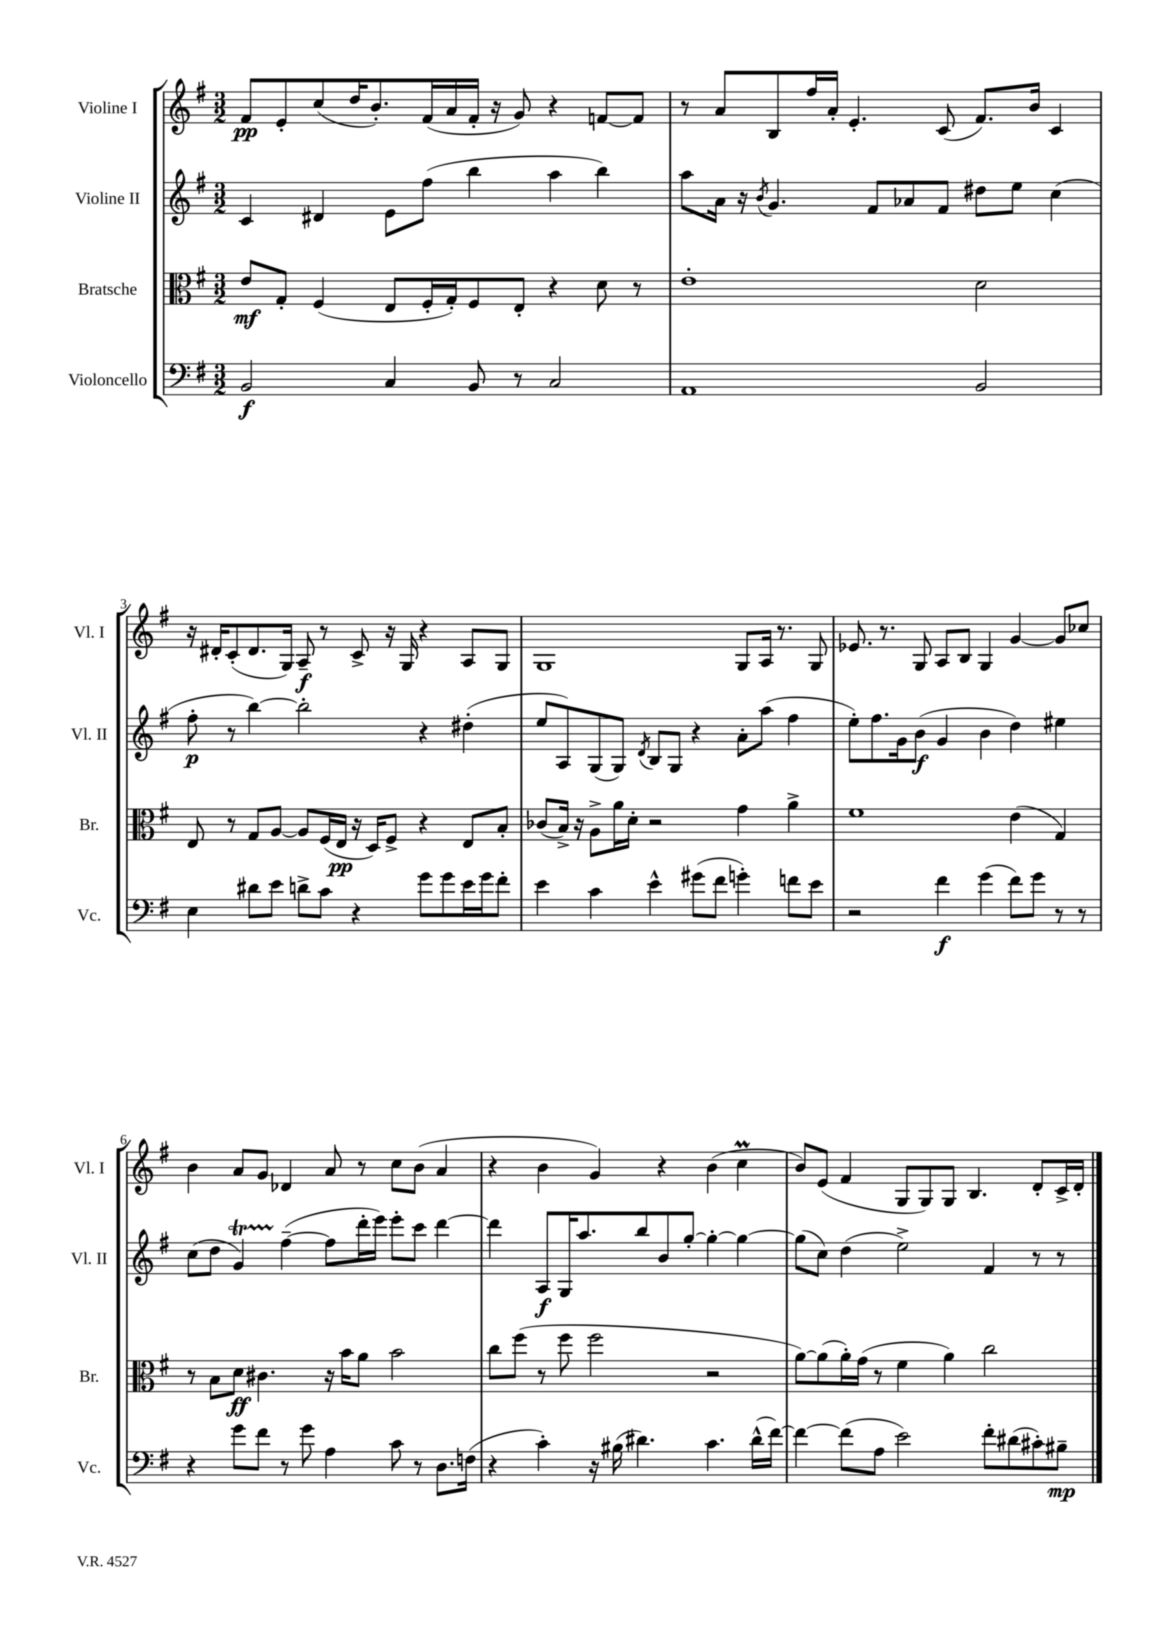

**kern	**dynam	**kern	**dynam	**kern	**dynam	**kern	**dynam
*part4	*part4	*part3	*part3	*part2	*part2	*part1	*part1
*staff4	*staff4	*staff3	*staff3	*staff2	*staff2	*staff1	*staff1
*I"Violoncello	*	*I"Bratsche	*	*I"Violine II	*	*I"Violine I	*
*I'Vc.	*	*I'Br.	*	*I'Vl. II	*	*I'Vl. I	*
*clefF4	*	*clefC3	*	*clefG2	*	*clefG2	*
*k[f#]	*	*k[f#]	*	*k[f#]	*	*k[f#]	*
*M3/2	*	*M3/2	*	*M3/2	*	*M3/2	*
=1	=1	=1	=1	=1	=1	=1	=1
2BB/	f	8e/L	mf	4c/	.	8f#/L	pp
.	.	8G'/J	.	.	.	8e'/	.
.	.	(4F#/	.	4d#X/	.	(8cc/	.
.	.	.	.	.	.	16dd/K	.
.	.	.	.	.	.	8.b'/)	.
4C/	.	8E/L	.	8e\L	.	.	.
.	.	16F#'/L	.	(8ff#\J	.	(16f#/L	.
.	.	16G'/J)	.	.	.	16a/	.
8BB/	.	8F#/	.	4bb\	.	16f#'/JJ	.
.	.	.	.	.	.	16r	.
8r	.	8E'/J	.	.	.	8g/)	.
2C/	.	4r	.	4aa\	.	4r	.
.	.	8d\	.	4bb\)	.	[8fn/L	.
.	.	8r	.	.	.	8f/J]	.
=2	=2	=2	=2	=2	=2	=2	=2
1AA	.	1e'	.	8aa\L	.	8r	.
.	.	.	.	16a\Jk	.	8a/L	.
.	.	.	.	16r	.	.	.
.	.	.	.	8qb/	.	.	.
.	.	.	.	4.g/	.	8B/	.
.	.	.	.	.	.	16ff#/L	.
.	.	.	.	.	.	16a'/JJ	.
.	.	.	.	.	.	4.e'/	.
.	.	.	.	8f#/L	.	.	.
.	.	.	.	8a-X/	.	.	.
.	.	.	.	8f#/J	.	(8c/	.
2BB/	.	2d\	.	8dd#X\L	.	8.f#/L)	.
.	.	.	.	8ee\J	.	.	.
.	.	.	.	.	.	16b/Jk	.
.	.	.	.	(4cc\	.	4c/	.
!!LO:LB:g=z
=3	=3	=3	=3	=3	=3	=3	=3
4E\	.	8E/	.	8ff#'\	p	16r	.
.	.	.	.	.	.	16d#X'/KL	.
.	.	8r	.	8r	.	(8c'/	.
8d#X\L	.	8G/L	.	[4bb\)	.	8.d#/	.
8e\J	.	[8A/J	.	.	.	.	.
.	.	.	.	.	.	16G/Jk)	.
8dn^\L	.	8A/L]	.	2bb'\]	.	8A~/	f
8c\J	.	(16F#/L	.	.	.	8r	.
.	.	16E/JJ	pp	.	.	.	.
4r	.	16r	.	.	.	8c^/	.
.	.	16D/KL)	.	.	.	.	.
.	.	8F#^/J	.	.	.	16r	.
.	.	.	.	.	.	16G/	.
8g\L	.	4r	.	4r	.	4r	.
8g\	.	.	.	.	.	.	.
16e\L	.	8E/L	.	(4dd#X'\	.	8A/L	.
16g\J	.	.	.	.	.	.	.
8f#'\J	.	8B'/J	.	.	.	8G/J	.
=4	=4	=4	=4	=4	=4	=4	=4
4e\	.	(8c-X/L	.	8ee/L	.	1G	.
.	.	16B^/Jk)	.	8A/)	.	.	.
.	.	16r	.	.	.	.	.
4c\	.	8A^\L	.	(8G/	.	.	.
.	.	16a\L	.	8G/J)	.	.	.
.	.	16d'\JJ	.	.	.	.	.
.	.	.	.	8qd/	.	.	.
4e^^\	.	2r	.	8B/L	.	.	.
.	.	.	.	8G/J	.	.	.
(8g#X\L	.	.	.	4r	.	.	.
8f#\J	.	.	.	.	.	.	.
4gn'\)	.	4g\	.	8a'\L	.	8G/L	.
.	.	.	.	(8aa\J	.	16A/Jk	.
.	.	.	.	.	.	8.r	.
8fn\L	.	4a^\	.	4ff#\	.	.	.
8e\J	.	.	.	.	.	8G/	.
=5	=5	=5	=5	=5	=5	=5	=5
2r	.	1f#	.	8ee'\L)	.	8.e-X/	.
.	.	.	.	8.ff#\	.	.	.
.	.	.	.	.	.	8.r	.
.	.	.	.	16g\k	.	.	.
.	.	.	.	(8b\J	f	8G/	.
4f#\	f	.	.	4g/	.	8A/L	.
.	.	.	.	.	.	8B/J	.
(4g\	.	.	.	4b\	.	4G/	.
8f#\L)	.	(4e\	.	4dd\)	.	[4g/	.
8g\J	.	.	.	.	.	.	.
8r	.	4G/)	.	4ee#X\	.	8g/L]	.
8r	.	.	.	.	.	8cc-X/J	.
!!LO:LB:g=z
=6	=6	=6	=6	=6	=6	=6	=6
4r	.	8r	.	(8cc\L	.	4b\	.
.	.	8B\L	.	8dd\J	.	.	.
8g\L	.	8d\J	ff	4gT/)	.	8a/L	.
8f#\J	.	4.c#X\	.	.	.	8g/J	.
8r	.	.	.	([4ff#~\	.	4d-X/	.
8g\	.	.	.	.	.	.	.
4A\	.	16r	.	8ff#\L]	.	8a/	.
.	.	16b\KL	.	.	.	.	.
.	.	8a\J	.	16ddd'\L	.	8r	.
.	.	.	.	16eee\JJ)	.	.	.
8c\	.	2b\	.	8eee'\L	.	8cc\L	.
8r	.	.	.	8ccc\J	.	(8b\J	.
8.D\L	.	.	.	[4ddd\	.	4a/	.
(16Fn\Jk	.	.	.	.	.	.	.
=7	=7	=7	=7	=7	=7	=7	=7
4r	.	8cc\L	.	4ddd\]	.	4r	.
.	.	(8ff#\J	.	.	.	.	.
4c'\)	.	8r	.	8A/L	f	4b\	.
.	.	8ff#\	.	16G/K	.	.	.
.	.	.	.	8.aa/	.	.	.
16r	.	2ff#\	.	.	.	4g/)	.
(16B#X\	.	.	.	.	.	.	.
4.d#X\)	.	.	.	8bb/	.	.	.
.	.	.	.	8b/	.	4r	.
.	.	.	.	[8gg'/J	.	.	.
4.c\	.	2r	.	4gg'\_	.	(4b\	.
.	.	.	.	4gg\_	.	4ccM\	.
(16d#^^\LL	.	.	.	.	.	.	.
[16f#\JJ)	.	.	.	.	.	.	.
=8	=8	=8	=8	=8	=8	=8	=8
4f#\_	.	[8a\L)	.	(8gg\L]	.	8b/L)	.
.	.	(8a\]	.	8cc\J)	.	(8e/J	.
(8f#\L]	.	16a'\L)	.	(4dd\	.	4f#/	.
.	.	(16g\JJ	.	.	.	.	.
8A\J	.	8r	.	.	.	.	.
2e\)	.	4f#\	.	2ee^\)	.	8G/L	.
.	.	.	.	.	.	8G/)	.
.	.	4a\)	.	.	.	8G/J	.
.	.	.	.	.	.	4.B/	.
8f#'\L	.	2cc\	.	4f#/	.	.	.
(8d#X\	.	.	.	.	.	.	.
8c#X'\)	.	.	.	8r	.	8d'/L	.
8B#X~\J	mp	.	.	8r	.	16c^/L	.
.	.	.	.	.	.	16d'/JJ	.
==	==	==	==	==	==	==	==
*-	*-	*-	*-	*-	*-	*-	*-
